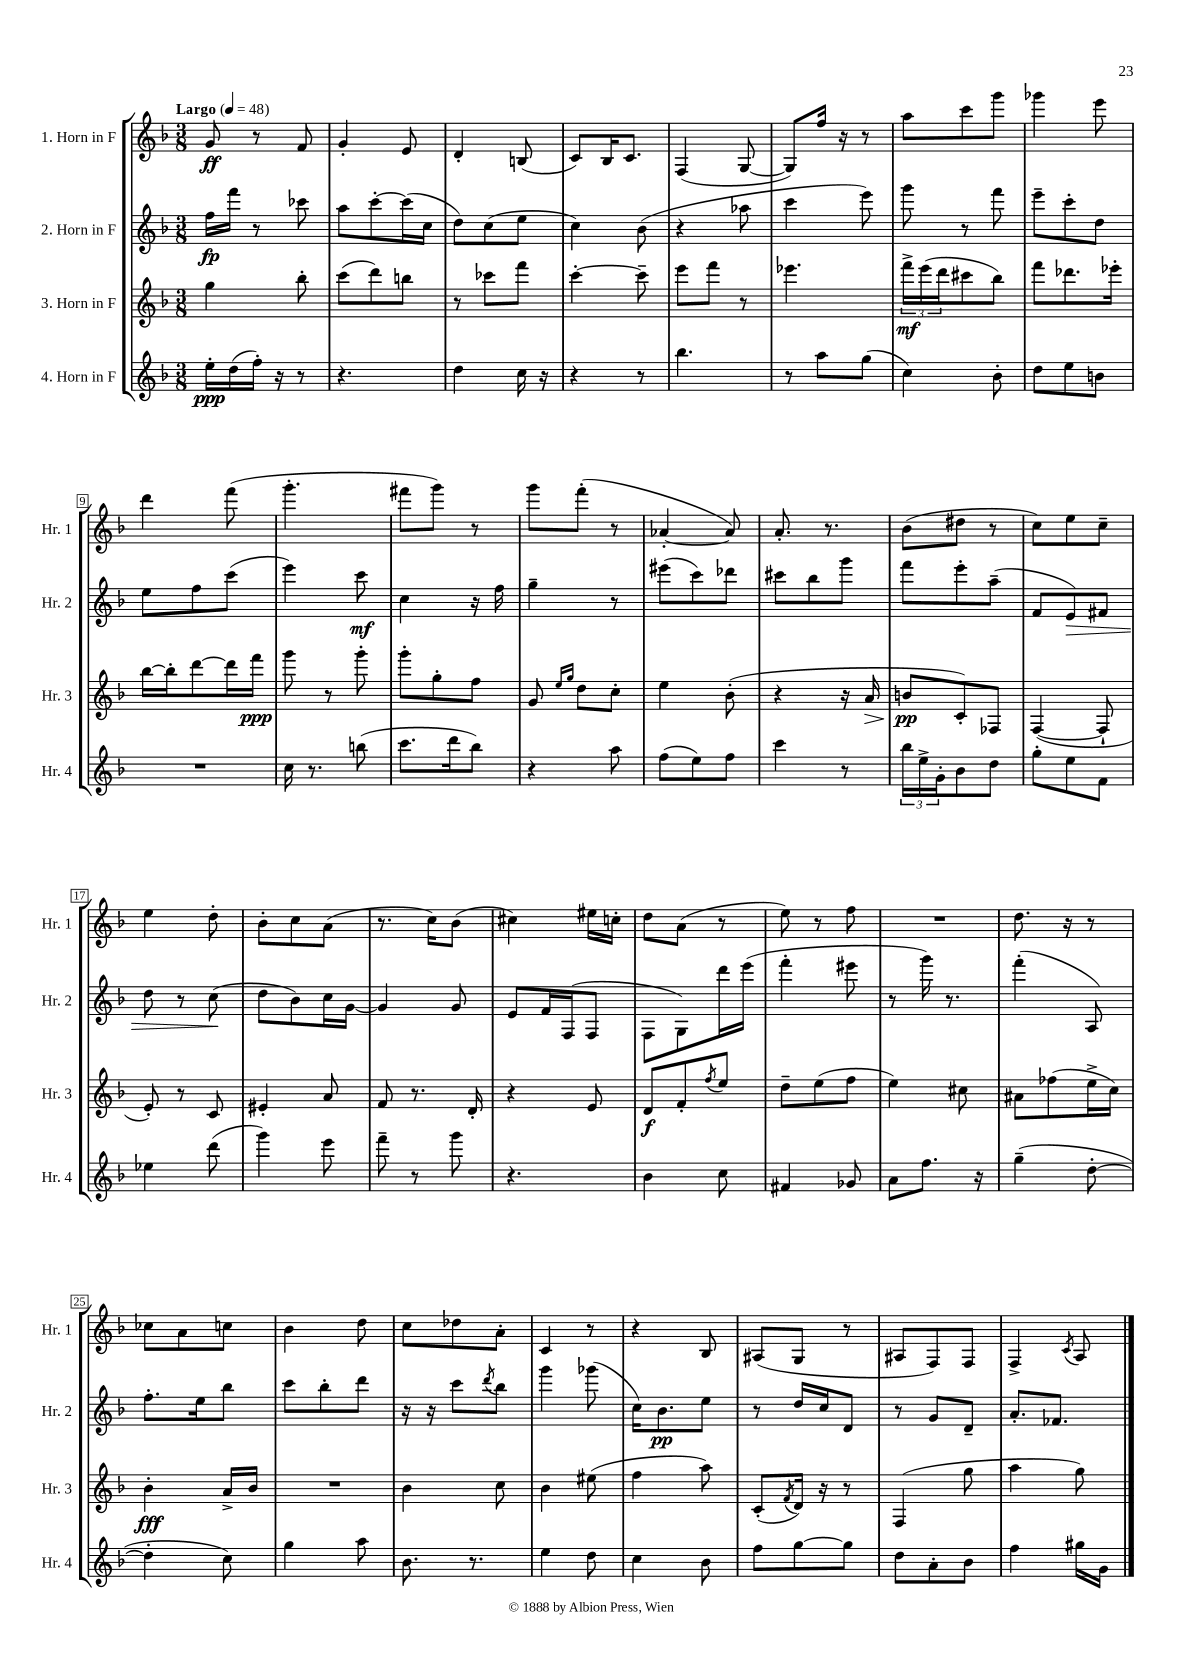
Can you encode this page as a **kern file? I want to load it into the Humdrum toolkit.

**kern	**kern	**kern	**kern
*staff4	*staff3	*staff2	*staff1
*clefG2	*clefG2	*clefG2	*clefG2
*k[b-]	*k[b-]	*k[b-]	*k[b-]
*M3/8	*M3/8	*M3/8	*M3/8
*MM48	*MM48	*MM48	*MM48
16ee'\LL	4gg\	16ff\LL	8g/
(16dd\	.	16fff\JJ	.
16ff'\JJ)	.	8r	8r
16r	.	.	.
8r	8bb-'\	8ccc-\	8f/
=	=	=	=
4.r	(8ccc\L	8aa\L	4g'/
.	8ddd\)	[8ccc'\	.
.	8bb\J	(16ccc\]L	8e/
.	.	16cc\JJ	.
=	=	=	=
4dd\	8r	8dd\L)	4d'/
.	8ccc-\L	(8cc\	.
16cc\	8fff\J	8ee\J	(8B/
16r	.	.	.
=	=	=	=
4r	[4ccc'\	4cc\)	8c/L)
.	.	.	16B-/K
.	.	.	8.c/J
8r	8ccc~\]	(8b-\	.
=	=	=	=
4.bb-\	8eee\L	4r	(4F/
.	8fff\J	.	.
.	8r	8aa-\	[8G/
=	=	=	=
8r	4.eee-\	4ccc\	8G/]L)
8aa\L	.	.	16ff/Jk
.	.	.	16r
(8gg\J	.	8eee\)	8r
=	=	=	=
4cc\)	24fff^\LL	8ggg\	8aa\L
.	(24eee\	.	.
.	24ddd\J	.	.
.	8ccc#\	8r	8ccc\
8b-'\	8bb-\J)	8fff\	8ggg\J
=	=	=	=
8dd\L	8fff\L	8eee~\L	4ggg-\
8ee\	8.ddd-\	8ccc'\	.
8b\J	.	8dd\J	8eee\
.	16eee-'\Jk	.	.
=	=	=	=
4.r	[16bb-\LL	8ee\L	4ddd\
.	16bb-'\]J	.	.
.	[8ddd\	8ff\	.
.	16ddd\]L	(8ccc\J	(8fff\
.	16fff\JJ	.	.
=	=	=	=
16cc\	8ggg\	4eee\)	4.ggg'\
8.r	.	.	.
.	8r	.	.
(8bb\	8ggg'\	8ccc\	.
=	=	=	=
8.ccc\L	8ggg'\L	4cc\	8fff#\L
.	8gg'\	.	8ggg\J)
16ddd\k	.	.	.
8bb-\J)	8ff\J	16r	8r
.	.	16ff\	.
=	=	=	=
4r	8g/	4gg~\	8ggg\L
.	16qqee/LL	.	.
.	16qqgg/JJ	.	.
.	8dd\L	.	(8fff'\J
8aa\	8cc'\J	8r	8r
=	=	=	=
(8ff\L	4ee\	(8eee#\L	[4a-'/
8ee\)	.	8ccc\)	.
8ff\J	(8b-'\	8ddd-\J	8a-/])
=	=	=	=
4ccc\	4r	8ccc#\L	8.a'/
.	.	8bb-\	.
.	.	.	8.r
8r	16r	8ggg\J	.
.	16a/	.	.
=	=	=	=
24bb-\LL	8b/L	8fff\L	(8b-\L
24ee^\	.	.	.
24g'\J	.	.	.
8b-\	8c'/)	8eee'\	8dd#\J
8dd\J	8F-/J	(8aa~\J	8r
=	=	=	=
8gg'\L	([4F/	8f/L	8cc\L)
8ee\	.	8e/)	8ee\
8f\J	8F`/]	8f#/J	8cc~\J
=	=	=	=
4ee-\	8e'/)	8dd\	4ee\
.	8r	8r	.
(8ddd\	8c/	(8cc\	8dd'\
=	=	=	=
4ggg\)	4e#'/	8dd\L	8b-'\L
.	.	8b-\)	8cc\
8eee\	8a/	16cc\L	(8a\J
.	.	[16g\JJ	.
=	=	=	=
8fff~\	8f/	4g/]	8.r
8r	8.r	.	.
.	.	.	16cc\LK)
8ggg\	.	8g/	(8b-\J
.	16d'/	.	.
=	=	=	=
4.r	4r	8e/L	4cc#\)
.	.	16f/L	.
.	.	(16F/J	.
.	8e/	8F/J	16ee#\LL
.	.	.	16cc'\JJ
=	=	=	=
4b-\	8d/L	8F\L	8dd\L
.	8f'/	8G\)	(8a\J
.	8qff/	.	.
8cc\	8ee/J	16ddd\L	8r
.	.	(16eee\JJ	.
=	=	=	=
4f#/	8dd~\L	4fff'\	8ee\)
.	(8ee\	.	8r
8g-/	8ff\J	8eee#\	8ff\
=	=	=	=
8a\L	4ee\)	8r	4.r
8.ff\J	.	16ggg\)	.
.	.	8.r	.
.	8cc#\	.	.
16r	.	.	.
=	=	=	=
(4gg~\	8a#\L	(4fff'\	8.dd\
.	(8ff-\	.	.
.	.	.	16r
[8dd'\	16ee^\L	8A/)	8r
.	16cc\JJ)	.	.
=	=	=	=
4dd'\]	4b-'\	8.ff'\L	8cc-\L
.	.	.	8a\
.	.	16ee\k	.
8cc\)	16a^/LL	8bb-\J	8cc\J
.	16b-/JJ	.	.
=	=	=	=
4gg\	4.r	8ccc\L	4b-\
.	.	8bb-'\	.
8aa\	.	8ddd\J	8dd\
=	=	=	=
8.b-\	4b-\	16r	8cc\L
.	.	16r	.
.	.	8ccc\L	8dd-\
8.r	.	.	.
.	.	8qddd/	.
.	8cc\	8bb-\J	8a'\J
=	=	=	=
4ee\	4b-\	4ggg\	4c/
8dd\	(8ee#\	(8ggg-\	8r
=	=	=	=
4cc\	4ff\	16cc\LK)	4r
.	.	8.b-\	.
8b-\	8aa\)	8ee\J	8B-/
=	=	=	=
8ff\L	(8c'/L	8r	(8A#/L
.	8qf/	.	.
[8gg\	16d/Jk)	16dd/LL	8G/J
.	16r	16cc/J	.
8gg\]J	8r	8d/J	8r
=	=	=	=
8dd\L	(4F/	8r	8A#/L
8a'\	.	8g/L	8F/)
8b-\J	8gg\	8d~/J	8F/J
=	=	=	=
4ff\	4aa\	8.a'/L	4F^/
.	.	8.f-/J	.
.	.	.	8qc/
16gg#\LL	8gg\)	.	8A/
16g\JJ	.	.	.
==	==	==	==
*-	*-	*-	*-
